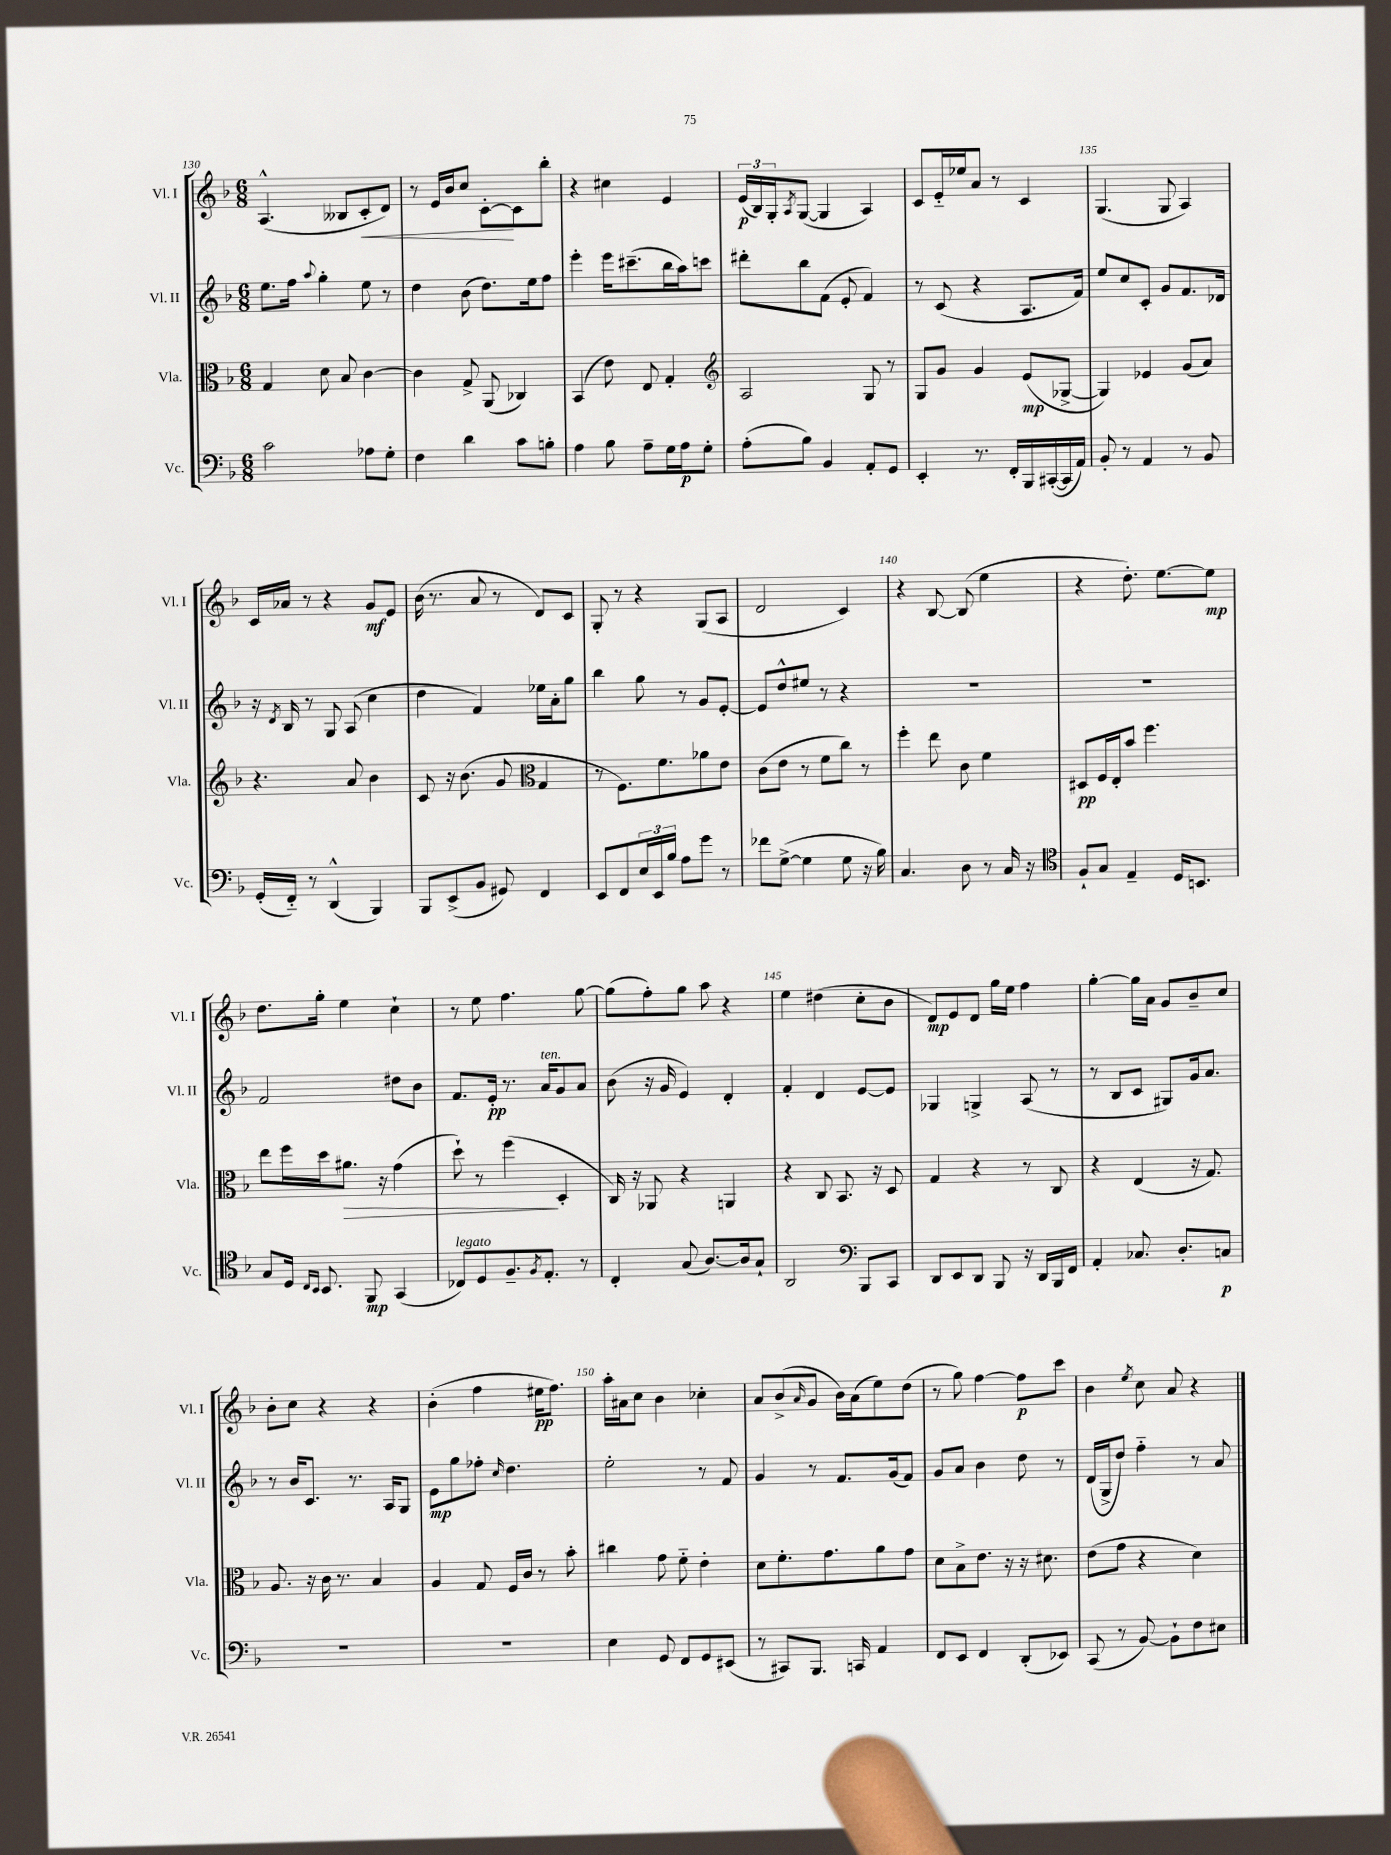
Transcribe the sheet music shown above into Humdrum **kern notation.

**kern	**dynam	**kern	**dynam	**kern	**dynam	**kern	**dynam
*part4	*part4	*part3	*part3	*part2	*part2	*part1	*part1
*staff4	*staff4	*staff3	*staff3	*staff2	*staff2	*staff1	*staff1
*I"Vc.	*	*I"Vla.	*	*I"Vl. II	*	*I"Vl. I	*
*I'Vc.	*	*I'Vla.	*	*I'Vl. II	*	*I'Vl. I	*
*clefF4	*	*clefC3	*	*clefG2	*	*clefG2	*
*k[b-]	*	*k[b-]	*	*k[b-]	*	*k[b-]	*
*M6/8	*	*M6/8	*	*M6/8	*	*M6/8	*
=130	=130	=130	=130	=130	=130	=130	=130
2c\	.	4G/	.	8.ee\L	.	(4.A^^/	.
.	.	.	.	16ff\Jk	.	.	.
.	.	.	.	8qqaa/	.	.	.
.	.	8d\	.	4gg'\	.	.	.
.	.	8B-/	.	.	.	8B--X/L	.
!	!	!	!	!	!	!	!LO:HP:b
8A-X\L	.	[4c\	.	8ee\	.	8c'/	<
8G'\J	.	.	.	8r	.	8d/J)	.
=131	=131	=131	=131	=131	=131	=131	=131
4F\	.	4c\]	.	4dd\	.	8r	.
.	.	.	.	.	.	16e/LL	.
.	.	.	.	.	.	16b-/J	.
4d\	.	8G^/	.	(8b-\	.	8cc/J	.
.	.	(8AA/	.	8.dd\L)	.	[8c'\L	.
8c\L	.	4C-X/)	.	.	.	8c\]	[
.	.	.	.	16ee\k	.	.	.
8Bn'\J	.	.	.	8ff\J	.	8bb-'\J	.
=132	=132	=132	=132	=132	=132	=132	=132
4A\	.	(4BB-/	.	4eee'\	.	4r	.
8B-\	.	8e\)	.	16eee\KL	.	4cc#X\	.
.	.	.	.	(8.ccc#X~\	.	.	.
8A~\L	.	8E/	.	.	.	.	.
16G\L	.	4G'/	.	16bb-\L	.	4e/	.
16A\J	p	.	.	16aa\J)	.	.	.
8G'\J	.	.	.	8cccn\J	.	.	.
=133	=133	=133	=133	=133	=133	=133	=133
*	*	*clefG2	*	*	*	*	*
(8A'\L	.	2A/	.	8ddd#X'\L	.	(24e/LL	p
.	.	.	.	.	.	24B-/)	.
.	.	.	.	.	.	24G'/J	.
.	.	.	.	.	.	8qA/	.
8B-\J)	.	.	.	8bb-\	.	([8G/J	.
4BB-/	.	.	.	(8f\J	.	4G/]	.
.	.	.	.	8e'/	.	.	.
8AA'/L	.	8G/	.	4f/)	.	4A/)	.
8GG/J	.	8r	.	.	.	.	.
=134	=134	=134	=134	=134	=134	=134	=134
4EE'/	.	8G/L	.	8r	.	8c/L	.
.	.	8g/J	.	(8c/	.	16e/L	.
.	.	.	.	.	.	16ee-X/J	.
8.r	.	4g/	.	4r	.	8a/J	.
.	.	.	.	.	.	8r	.
16FF'/LL	.	.	.	.	.	.	.
16BBB-/	.	(8e/L	mp	8.A/L	.	4c/	.
([16CC#X'/	.	.	.	.	.	.	.
16CC#/]	.	[8G-X^/J	.	.	.	.	.
16AA/JJ)	.	.	.	16f/Jk)	.	.	.
=135	=135	=135	=135	=135	=135	=135	=135
8BB-'/	.	4G-/])	.	8ee/L	.	(4.G/	.
8r	.	.	.	8cc/	.	.	.
4AA/	.	4e-X/	.	8c'/J	.	.	.
.	.	.	.	8g/L	.	8G/	.
8r	.	(8g/L	.	8.f/	.	4A/)	.
8BB-/	.	8a/J)	.	.	.	.	.
.	.	.	.	16d-X/Jk	.	.	.
!!LO:LB:g=z
=136	=136	=136	=136	=136	=136	=136	=136
(16GG'/LL	.	4.r	.	16r	.	16c/LL	.
.	.	.	.	8qd/	.	.	.
16FF/JJ)	.	.	.	16B-/	.	16a-X/JJ	.
8r	.	.	.	8r	.	8r	.
(4DD^^/	.	.	.	8G/	.	4r	.
.	.	8a/	.	(8A/	.	.	.
4BBB-/)	.	4b-\	.	4cc\	.	8g/L	mf
.	.	.	.	.	.	8e/J	.
=137	=137	=137	=137	=137	=137	=137	=137
8BBB-/L	.	8c/	.	4dd\	.	(16b-\	.
.	.	.	.	.	.	8.r	.
(8EE^/	.	16r	.	.	.	.	.
.	.	(8.b-\	.	.	.	.	.
8BB-/J	.	.	.	4f/)	.	8a/	.
8GG#X/)	.	8g/	.	.	.	8r	.
*	*	*clefC3	*	*	*	*	*
4FF/	.	4G/	.	16ee-X\LL	.	8d/L)	.
.	.	.	.	16a'\J	.	.	.
.	.	.	.	8gg\J	.	8c/J	.
=138	=138	=138	=138	=138	=138	=138	=138
8EE/L	.	8r	.	4bb-\	.	8G'/	.
8FF/	.	8.F\L)	.	.	.	8r	.
24E/L	.	.	.	8gg\	.	4r	.
24EE/	.	.	.	.	.	.	.
.	.	8.f\	.	.	.	.	.
24B-/JJ	.	.	.	.	.	.	.
8A\L	.	.	.	8r	.	.	.
8g\J	.	8a-X\	.	8g/L	.	(8G/L	.
8r	.	8e\J	.	[8e'/J	.	8A/J	.
=139	=139	=139	=139	=139	=139	=139	=139
8f-X\L	.	(8c\L	.	8e/L]	.	2d/	.
([8G^\J	.	8e\J	.	8dd^^/	.	.	.
4G\]	.	8r	.	8ee#X/J	.	.	.
.	.	8f\L	.	8r	.	.	.
8G\	.	8cc\J)	.	4r	.	4c/)	.
16r	.	8r	.	.	.	.	.
16B-\)	.	.	.	.	.	.	.
=140	=140	=140	=140	=140	=140	=140	=140
4.C/	.	4ff'\	.	2.r	.	4r	.
.	.	8ee\	.	.	.	[8B-/	.
8D\	.	8c\	.	.	.	(8B-/]	.
8r	.	4f\	.	.	.	4ee\	.
16C/	.	.	.	.	.	.	.
16r	.	.	.	.	.	.	.
=141	=141	=141	=141	=141	=141	=141	=141
*clefC4	*	*	*	*	*	*	*
8F`/L	.	8D#X/L	pp	2.r	.	4r	.
8G/J	.	16F/L	.	.	.	.	.
.	.	16E'/J	.	.	.	.	.
4E~/	.	8b-/J	.	.	.	8.dd'\)	.
.	.	4.ff\	.	.	.	.	.
.	.	.	.	.	.	[8.ee\L	.
16D/KL	.	.	.	.	.	.	.
8.BBn/J	.	.	.	.	.	.	.
.	.	.	.	.	.	8ee\J]	mp
!!LO:LB:g=z
=142	=142	=142	=142	=142	=142	=142	=142
8G/L	.	8ee\L	.	2f/	.	8.dd\L	.
16D/Jk	.	16ff\L	.	.	.	.	.
16qqC/LL	.	.	.	.	.	.	.
16qqBB-/JJ	.	.	.	.	.	.	.
8.BB-/	.	16dd\J	.	.	.	16gg'\Jk	.
!	!	!	!LO:HP:b	!	!	!	!
.	.	8.a#X\J	>	.	.	4ee\	.
8FF/	mp	.	.	.	.	.	.
.	.	16r	.	.	.	.	.
(4GG/	.	(4g\	.	8dd#X\L	.	4cc`\	.
.	.	.	.	8b-\J	.	.	.
=143	=143	=143	=143	=143	=143	=143	=143
!LO:TX:a:i:t=legato	!	!	!	!	!	!	!
8C-X/L)	.	8dd`\)	.	8.f/L	.	8r	.
8D/	.	8r	.	.	.	8ee\	.
.	.	.	.	16e'/Jk	pp	.	.
8.F~/	.	(4ff\	.	8.r	.	4.ff\	.
8qF/	.	.	.	.	.	.	.
!	!	!	!	!LO:TX:a:i:t=ten.	!	!	!
8.E'/J	.	.	.	16a/KL	.	.	.
.	.	4D'/	]	8g/	.	.	.
8r	.	.	.	8a/J	.	[8gg\	.
=144	=144	=144	=144	=144	=144	=144	=144
4C'/	.	16C/)	.	(8b-\	.	(8gg\L]	.
.	.	16r	.	.	.	.	.
.	.	8AA-X/	.	16r	.	8ff'\)	.
.	.	.	.	16g/	.	.	.
(8G/	.	4r	.	4e/)	.	8gg\J	.
[8.A/L)	.	.	.	.	.	8aa\	.
.	.	4AAn/	.	4d'/	.	4r	.
16A/k]	.	.	.	.	.	.	.
8G`/J	.	.	.	.	.	.	.
=145	=145	=145	=145	=145	=145	=145	=145
2AA/	.	4r	.	4f'/	.	4ee\	.
.	.	8C/	.	4d/	.	(4dd#X\	.
.	.	8.BB-/	.	.	.	.	.
*clefF4	*	*	*	*	*	*	*
8BBB-/L	.	.	.	[8e/L	.	8cc'\L	.
.	.	16r	.	.	.	.	.
8CC/J	.	8D/	.	8e/J]	.	8b-\J	.
=146	=146	=146	=146	=146	=146	=146	=146
8DD/L	.	4G/	.	4G-X/	.	8d/L)	mp
8EE/	.	.	.	.	.	8e/	.
8DD/J	.	4r	.	4Gn^/	.	8d/J	.
8BBB-/	.	.	.	.	.	16gg\LL	.
.	.	.	.	.	.	16ee\JJ	.
16r	.	8r	.	(8A/	.	4ff\	.
16DD/LL	.	.	.	.	.	.	.
16BBB-/	.	8C/	.	8r	.	.	.
16FF/JJ	.	.	.	.	.	.	.
=147	=147	=147	=147	=147	=147	=147	=147
4AA'/	.	4r	.	8r	.	[4gg'\	.
.	.	.	.	8B-/L	.	.	.
8.C-X/	.	(4E/	.	8c/J	.	16gg\LL]	.
.	.	.	.	.	.	16a\JJ	.
.	.	.	.	8G#X/L)	.	8g/L	.
8.D'/L	.	.	.	.	.	.	.
.	.	16r	.	16g/k	.	8b-~/	.
.	.	8.G/)	.	8.a/J	.	.	.
8Cn/J	p	.	.	.	.	8cc/J	.
!!LO:LB:g=z
=148	=148	=148	=148	=148	=148	=148	=148
2.r	.	8.A/	.	8r	.	8b-'\L	.
.	.	.	.	16b-/KL	.	8cc\J	.
.	.	16r	.	8.c/J	.	.	.
.	.	16c\	.	.	.	4r	.
.	.	8.r	.	.	.	.	.
.	.	.	.	8.r	.	.	.
.	.	4B-/	.	.	.	4r	.
.	.	.	.	16A/KL	.	.	.
.	.	.	.	8G/J	.	.	.
=149	=149	=149	=149	=149	=149	=149	=149
2.r	.	4A/	.	8e\L	mp	(4b-'\	.
.	.	.	.	8gg\	.	.	.
.	.	8G/	.	8ff-X'\J	.	4ff\	.
.	.	.	.	16qqcc/	.	.	.
.	.	16F/LL	.	4.dd\	.	.	.
.	.	16c/JJ	.	.	.	.	.
.	.	8r	.	.	.	16ee#X\KL	pp
.	.	.	.	.	.	8.ff\J)	.
.	.	8b-'\	.	.	.	.	.
=150	=150	=150	=150	=150	=150	=150	=150
4E\	.	4cc#X\	.	2ee'\	.	16aa'\LL	.
.	.	.	.	.	.	16a#X\J	.
.	.	.	.	.	.	8cc\J	.
8GG/	.	8g\	.	.	.	4b-\	.
8FF/L	.	8f\	.	.	.	.	.
8GG/	.	4e'\	.	8r	.	4cc-X'\	.
(8EE#X/J	.	.	.	8f/	.	.	.
=151	=151	=151	=151	=151	=151	=151	=151
8r	.	8d\L	.	4g/	.	8a/L	.
8CC#X/L)	.	8.f'\	.	.	.	(8b-^/	.
.	.	.	.	.	.	16qqa/	.
8.BBB-/J	.	.	.	8r	.	8g/J	.
.	.	8.g\	.	.	.	.	.
.	.	.	.	8.f/L	.	16b-\LL)	.
16CCn/	.	.	.	.	.	(16a\J	.
4AA/	.	8a\	.	.	.	8ee\)	.
.	.	.	.	(16g/k	.	.	.
.	.	8g\J	.	8f/J)	.	(8dd\J	.
=152	=152	=152	=152	=152	=152	=152	=152
8FF/L	.	8d\L	.	8g/L	.	8r	.
8EE/J	.	8B-^\	.	8a/J	.	8gg\)	.
4FF/	.	8.e\J	.	4b-\	.	[4ff\	.
.	.	16r	.	.	.	.	.
(8DD'/L	.	16r	.	8dd\	.	8ff\L]	p
.	.	8.d#X\	.	.	.	.	.
8EE-X/J)	.	.	.	8r	.	8ccc\J	.
=153	=153	=153	=153	=153	=153	=153	=153
(8CC/	.	(8e\L	.	(16d/LL	.	4b-\	.
.	.	.	.	16G^/J	.	.	.
8r	.	8g\J	.	8dd/J)	.	.	.
.	.	.	.	.	.	8qee/	.
[8BB-/)	.	4r	.	4ff\	.	8cc\	.
8BB-`\L]	.	.	.	.	.	8a/	.
8F\	.	4d\)	.	8r	.	4r	.
8E#X\J	.	.	.	8a/	.	.	.
==	==	==	==	==	==	==	==
*-	*-	*-	*-	*-	*-	*-	*-
